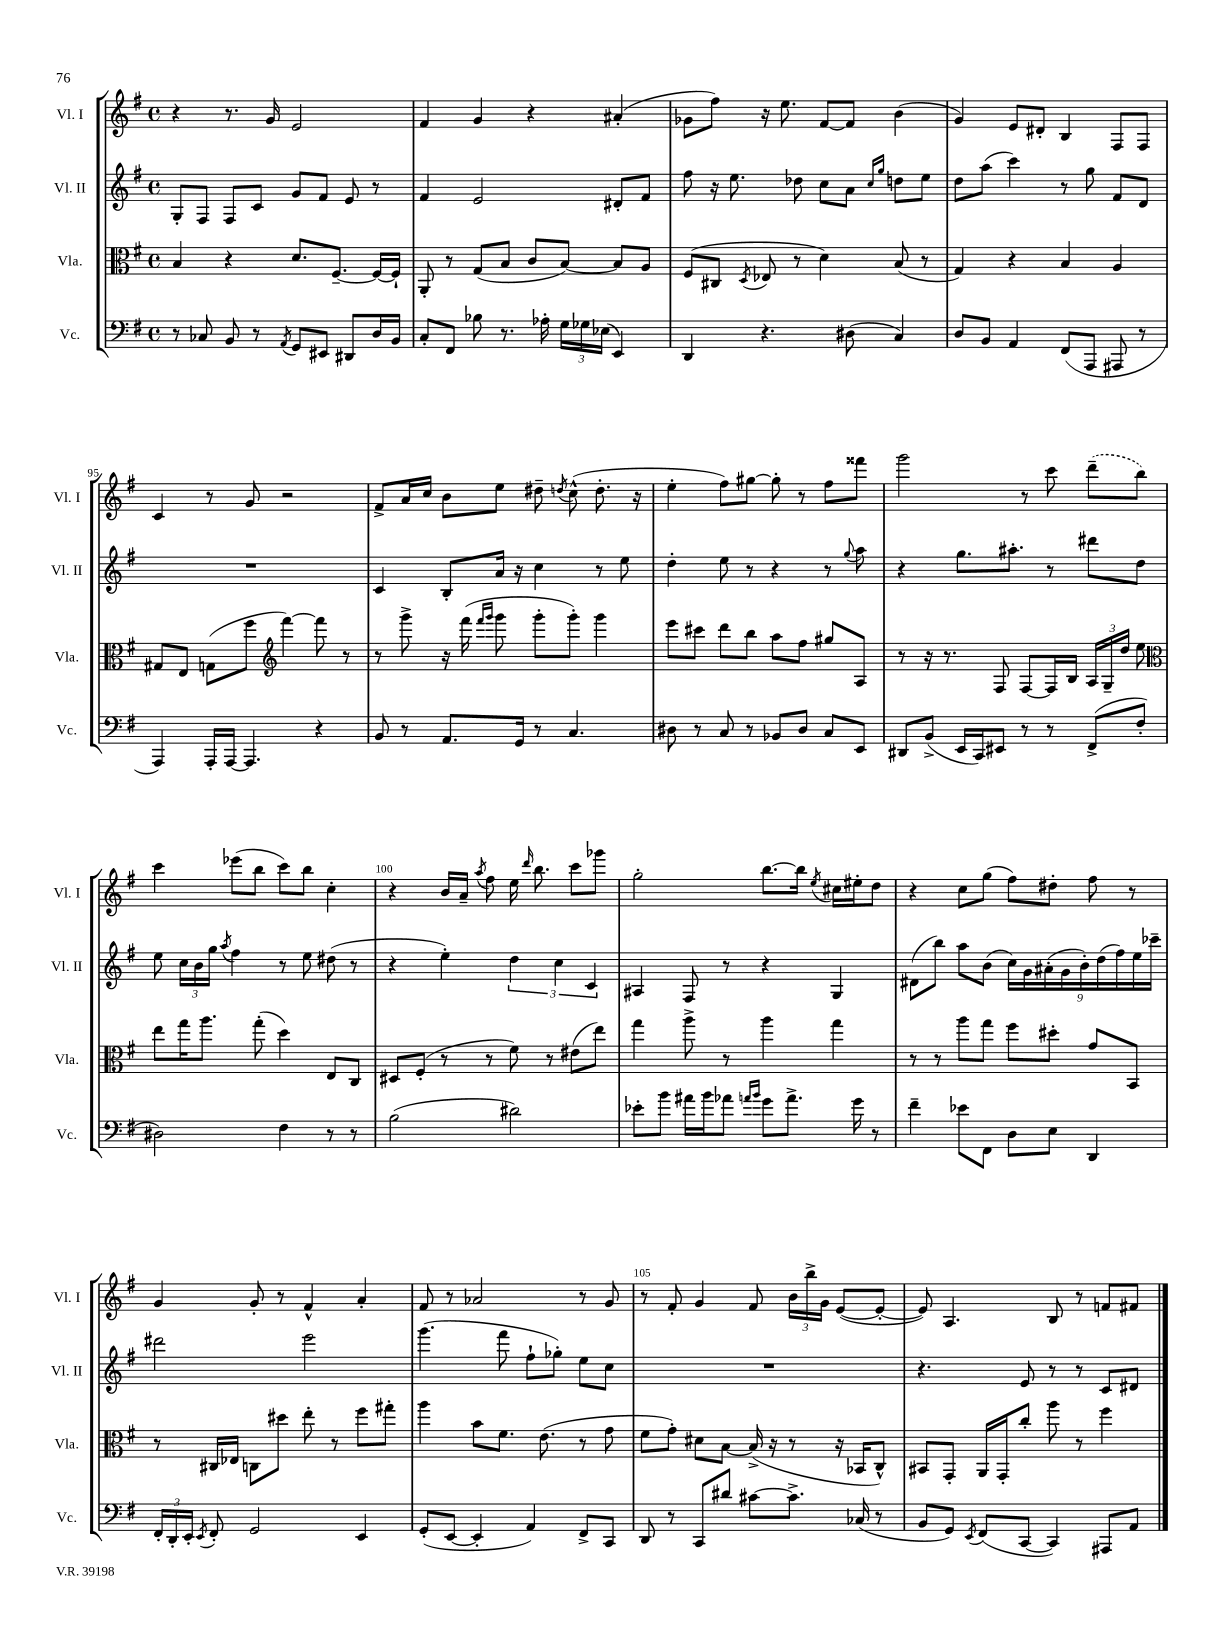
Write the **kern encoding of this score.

**kern	**kern	**kern	**kern
*part4	*part3	*part2	*part1
*staff4	*staff3	*staff2	*staff1
*I"Vc.	*I"Vla.	*I"Vl. II	*I"Vl. I
*I'Vc.	*I'Vla.	*I'Vl. II	*I'Vl. I
*clefF4	*clefC3	*clefG2	*clefG2
*k[f#]	*k[f#]	*k[f#]	*k[f#]
*M4/4	*M4/4	*M4/4	*M4/4
*met(c)	*met(c)	*met(c)	*met(c)
=91	=91	=91	=91
8r	4B/	8G'/L	4r
8C-X/	.	8F#/J	.
8BB/	4r	8F#/L	8.r
8r	.	8c/J	.
.	.	.	16g/
8qAA/	.	.	.
8GG/L	8.d/L	8g/L	2e/
8EE#X/J	.	8f#/J	.
.	[8.F#~/J	.	.
8DD#X/L	.	8e/	.
16D/L	16F#/LL_	8r	.
16BB/JJ	16F#`/JJ]	.	.
=92	=92	=92	=92
8C'/L	8AA'/	4f#/	4f#/
8FF#/J	8r	.	.
8B-X\	(8G/L	2e/	4g/
8.r	8B/J	.	.
.	8c/L	.	4r
16A-X'\	.	.	.
24G\LL	[8B/J)	.	.
24G-X\	.	.	.
(24E-X\JJ	.	.	.
4EE/)	8B/L]	8d#X'/L	(4a#X'/
.	8A/J	8f#/J	.
=93	=93	=93	=93
4DD/	(8F#/L	8ff#\	8g-X\L
.	8C#X/J	16r	8ff#\J)
.	.	8.ee\	.
.	8qD/	.	.
4.r	8E-X/	.	16r
.	.	.	8.ee\
.	8r	8dd-X\	.
.	4d\)	8cc\L	[8f#/L
(8D#X\	.	8a\J	8f#/J]
.	.	16qqcc/LL	.
.	.	16qqgg/JJ	.
4C/)	(8B/	8ddn\L	(4b\
.	8r	8ee\J	.
=94	=94	=94	=94
8D/L	4G/)	8dd\L	4g/)
8BB/J	.	(8aa\J	.
4AA/	4r	4ccc\)	8e/L
.	.	.	8d#X'/J
(8FF#/L	4B/	8r	4B/
8AAA/J	.	8gg\	.
8AAA#X/	4A/	8f#/L	8F#/L
8r	.	8d/J	8F#/J
!!LO:LB:g=z
=95	=95	=95	=95
4AAA/)	8G#X/L	1r	4c/
.	8E/J	.	.
16AAA'/LL	(8Gn\L	.	8r
[16AAA/JJ	.	.	.
4.AAA/]	8ff#\J	.	8g/
*	*clefG2	*	*
.	[4fff#\)	.	2r
4r	8fff#\]	.	.
.	8r	.	.
=96	=96	=96	=96
8BB/	8r	4c/	8f#^/L
8r	8ggg^\	.	16a/L
.	.	.	16cc/JJ
8.AA/L	16r	8B'/L	8b\L
.	(16fff#\	.	.
.	16qqfff#/LL	.	.
.	16qqggg/JJ	.	.
.	8ggg\	16a/Jk	8ee\J
16GG/Jk	.	16r	.
8r	8ggg'\L	4cc\	8dd#X~\
.	.	.	8qddn/
4.C/	8ggg'\J)	.	(8cc^^\
.	4ggg\	8r	8.dd'\
.	.	8ee\	.
.	.	.	16r
=97	=97	=97	=97
8D#X\	8eee\L	4dd'\	4ee'\
8r	8ccc#X\J	.	.
8C/	8ddd\L	8ee\	8ff#\L)
8r	8bb\J	8r	[8gg#X\J
8BB-X/L	8aa\L	4r	8gg#'\]
8D#/J	8ff#\J	.	8r
8C/L	8gg#X/L	8r	8ff#\L
.	.	8qqgg/	.
8EE/J	8A/J	8aa\	8fff##X\J
=98	=98	=98	=98
8DD#X/L	8r	4r	2ggg\
(8BB^/J	16r	.	.
.	8.r	.	.
16EE/LL	.	8.gg\L	.
16CC/J)	.	.	.
8EE#X/J	8F#/	.	.
.	.	8.aa#X'\J	.
8r	[8F#/L	.	8r
8r	16F#/L]	8r	8ccc\
.	16B/JJ	.	.
(8FF#^/L	24A/LL	8ddd#X\L	(8ddd~\L
.	24G~/	.	.
.	24dd/JJ	.	.
8F#'/J	8ee\	8dd\J	8bb\J)
!!LO:LB:g=z
=99	=99	=99	=99
*	*clefC3	*	*
2D#X\)	8ee\L	8ee\	4ccc\
.	16gg\K	24cc\LL	.
.	.	24b\	.
.	8.aa\J	.	.
.	.	24gg\JJ	.
.	.	8qaa/	.
.	.	4ff#\	(8eee-X\L
.	(8gg'\	.	8bb\J
4F#\	4dd\)	8r	8ccc\L)
.	.	8ee\	8bb\J
8r	8E/L	(8dd#X\	4cc'\
8r	8C/J	8r	.
=100	=100	=100	=100
(2B\	8D#X/L	4r	4r
.	(8F#'/J	.	.
.	8r	4ee'\)	16b/LL
.	.	.	16a~/JJ
.	.	.	8qaa/
.	8r	.	8ff#\
2d#X\)	8f#\)	6dd\	16ee\
.	.	.	16qqddd/
.	.	.	8.bb\
.	8r	.	.
.	.	6cc\	.
.	(8e#X\L	.	8ccc\L
.	.	6c/	.
.	8ee\J)	.	8ggg-X\J
=101	=101	=101	=101
8e-X'\L	4gg\	4A#X/	2gg'\
8b\J	.	.	.
16a#X\LL	8aa^\	8F#/	.
16b\J	.	.	.
8a-X\J	8r	8r	.
16qqan/LL	.	.	.
16qqb/JJ	.	.	.
8g\L	4aa\	4r	[8.bb\L
8.a^\J	.	.	.
.	.	.	16bb\Jk]
.	.	.	8qee/
.	4gg\	4G/	16cc#X\LL
16g\	.	.	16ee#X'\J
8r	.	.	8dd\J
=102	=102	=102	=102
4f#~\	8r	(8d#X\L	4r
.	8r	8bb\J)	.
8e-X\L	8aa\L	8aa\L	8cc\L
8FF#\J	8gg\J	(8b\J	(8gg\J
8D\L	8ff#\L	18cc\LL)	8ff#\L)
.	.	18g\	.
.	.	(18a#X'\	.
8E\J	8dd#X'\J	.	8dd#X'\J
.	.	18g\	.
.	.	18b'\)	.
4DD/	8g/L	.	8ff#\
.	.	(18dd\	.
.	.	18ff#\)	.
.	8BB/J	.	8r
.	.	18ee\	.
.	.	18ccc-X~\JJ	.
!!LO:LB:g=z
=103	=103	=103	=103
24FF#'/LL	8r	2ddd#X\	4g/
24DD'/	.	.	.
24EE'/JJ	.	.	.
8qEE/	.	.	.
8FF#'/	16C#X/LL	.	.
.	16E-X/JJ	.	.
2GG/	8Cn\L	.	8g'/
.	8dd#X\J	.	8r
.	8ee'\	2eee\	4f#^^/
.	8r	.	.
4EE/	8ff#\L	.	4a'/
.	8gg#X'\J	.	.
=104	=104	=104	=104
(8GG'/L	4aa\	(4.ggg\	8f#/
[8EE/J	.	.	8r
4EE'/]	8b\L	.	2a-X/
.	8.f#\J	8fff#\	.
4AA/)	.	8ff#`\L	.
.	(8.e\	.	.
.	.	8gg-X'\J)	.
8FF#^/L	8r	8ee\L	8r
8CC/J	8g\	8cc\J	8g/
=105	=105	=105	=105
8DD/	8f#\L	1r	8r
8r	8g'\J)	.	8f#'/
8CC/L	8d#X\L	.	4g/
8d#X/J	[8B\J	.	.
[8c#X\L	(16B^/]	.	8f#/
.	16r	.	.
8.c#^\J]	8r	.	24b\LL
.	.	.	24bb^\
.	.	.	24g\JJ
.	16r	.	([8e/L
(16C-X/	16BB-X/KL	.	.
8r	8C^^/J)	.	8e'/J_
=106	=106	=106	=106
8BB/L	8BB#X/L	4.r	8e/])
8GG/J)	8GG'/J	.	4.A/
8qEE/	.	.	.
(8FF#/L	16AA/LL	.	.
.	16GG'/J	.	.
[8CC/J	8cc'/J	8e/	.
4CC/])	8aa\	8r	8B/
.	8r	8r	8r
8AAA#X/L	4ff#\	8c/L	8fn/L
8AA/J	.	8d#X/J	8f#X/J
==	==	==	==
*-	*-	*-	*-
